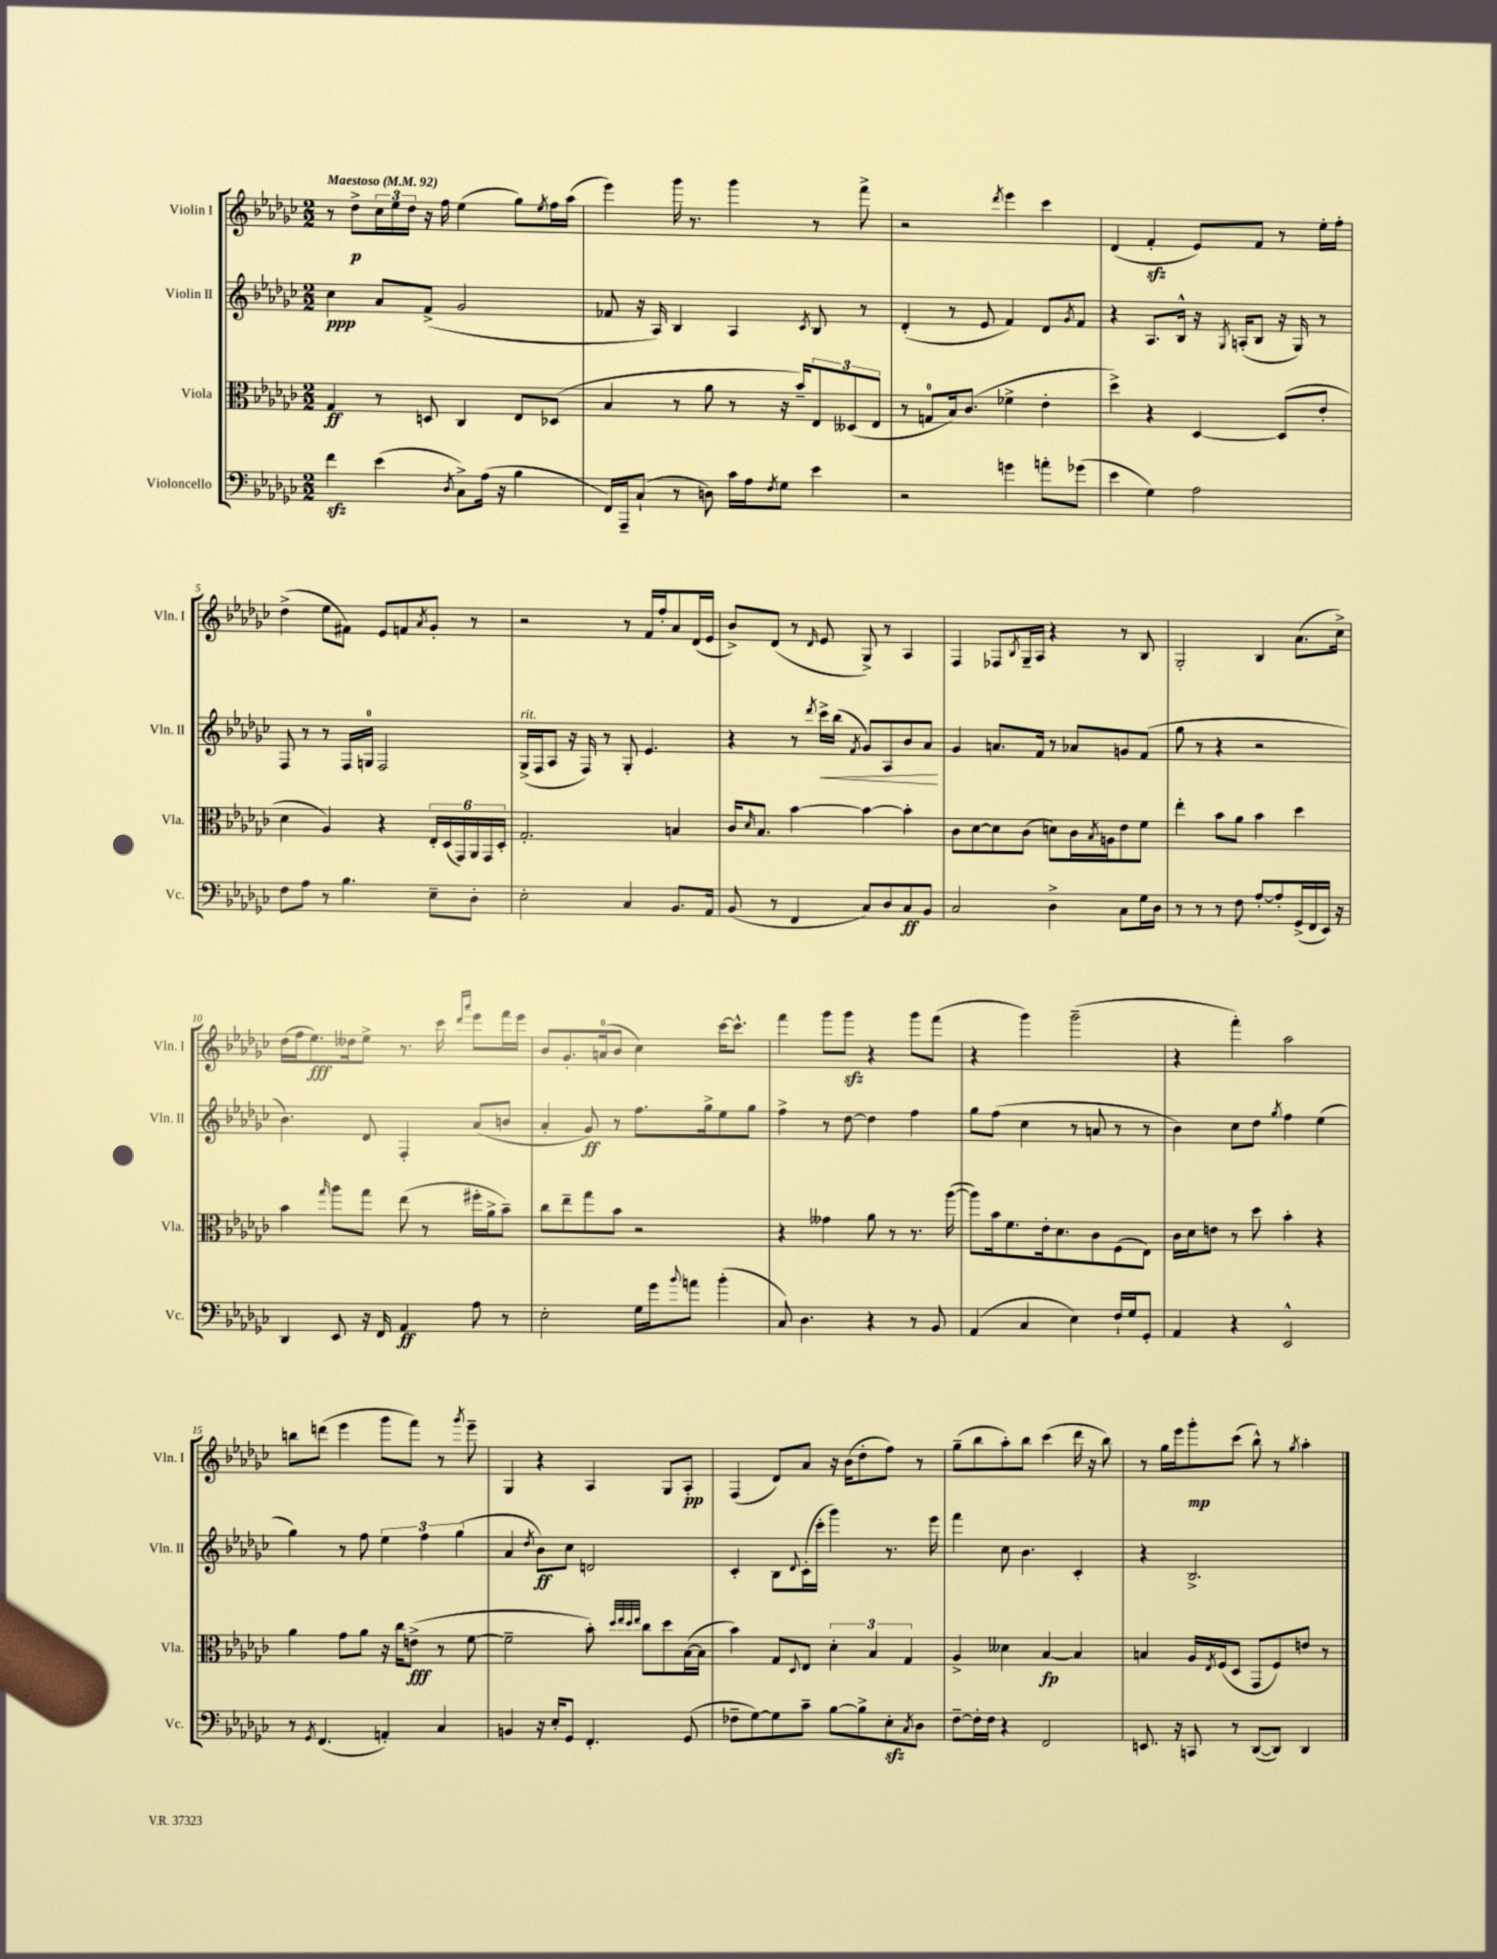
<<
\new StaffGroup <<
\new Staff = "s0" \with { instrumentName = "Violin I" shortInstrumentName = "Vln. I" } {
    \clef treble \key ges \major \numericTimeSignature \time 2/2 \tempo "Maestoso" 4 = 92
    r8 des''8->\p \tuplet 3/2 { ces''16 ees''16 des''16 } r16 f''16 ees''4( ges''8) \acciaccatura { ees''8 } f''16 aes''16( |
    ees'''4) ges'''16 r8. ges'''4 r8 f'''8-> |
    r2 \acciaccatura { des'''8 } ees'''4 ces'''4 |
    des'4( f'4-.\sfz ees'8) f'8 r8 ees''16-. f''16-. |
    des''4->( ees''8 fis'8) ees'8 f'8 \acciaccatura { aes'8 } ges'8-. r8 |
    r2 r8 f'16 f''16-. aes'8 des'16( ees'16 |
    bes'8->) des'8( r8 \grace { des'16 } ees'8 ges8->) r8 aes4 |
    f4 fes8 \acciaccatura { bes8 } ges16-- aes16 r4 r8 bes8 |
    ges2-. bes4 aes'8.( ces''16->) |
    des''16( f''16 ees''8.\fff) deses''16 ees''8-> r8. ces'''16 \grace { des'''16 aes'''16 } ees'''8 f'''16 ees'''16 |
    bes'8 ges'8.-. a'16-0( bes'8 ces''4) ces'''16~ ces'''8.-^ |
    f'''4 ges'''8 ges'''8\sfz r4 ges'''8 f'''8( |
    r4 ges'''4) ges'''2--( |
    r4 f'''4-.) aes''2 |
    b''8 d'''8( ees'''4 ges'''8 f'''8) r8 \acciaccatura { ges'''8 } ees'''8-- |
    ges4 r4 aes4 ges8 aes8-.\pp |
    f4( des'8) aes'8 r16 bes'16( des''8-. f''8) r8 |
    ges''8--( bes''8 aes''8-.) bes''8 ces'''4( des'''16 r16 bes''8) |
    r8 ges''16 ees'''16 ges'''8-.\mp ces'''8( bes''8-^) r8 \acciaccatura { ges''8 } aes''4-. \bar "|." |
}
\new Staff = "s1" \with { instrumentName = "Violin II" shortInstrumentName = "Vln. II" } {
    \clef treble \key ges \major \numericTimeSignature \time 2/2
    ces''4\ppp aes'8 f'8->( ges'2 |
    fes'8 r16 aes16) bes4 aes4 \acciaccatura { ces'8 } bes8 r8 |
    des'4-.( r8 ees'8 f'4) des'8 \acciaccatura { ges'8 } f'8 |
    r4 aes8. bes16-^ r16 \acciaccatura { ges8 } a16-.( bes8 r16 ges16) r8 |
    f8 r8 r8 f16 g16-0 f2 |
    ges16->^\markup { \italic "rit." }( f16 aes8 r16 f16) r8 ges8-. ees'4. |
    r4 r8 \acciaccatura { des'''8 } ces'''16->\< bes''16( \acciaccatura { f'8 } ges'8) aes8 bes'8 aes'8\! |
    ges'4 a'8. f'16 r8 aes'8 g'8 f'8( |
    ges''8 r8 r4 r2 |
    bes'4.) des'8 f4-. aes'8( b'8 |
    aes'4-. ges'8\ff) r8 f''8. ges''16-> ees''8 ges''8 |
    f''4-> r8 des''8~ des''4 f''4 |
    ges''8 f''8( ces''4 r8 a'8 r8 r8 |
    bes'4) ces''8 des''8 \acciaccatura { ges''8 } f''4 ees''4( |
    ges''4) r8 f''8 \tuplet 3/2 { ees''4 f''4 ges''4( } |
    aes'4 \acciaccatura { des''8 } bes'8\ff) ces''8 d'2 |
    ces'4-. bes8 \appoggiatura { des'8 } ces'16-.( ces'''16-. ges'''4) r8. ees'''16 |
    f'''4 ces''8 bes'4. ces'4-. |
    r4 bes2.-> \bar "|." |
}
\new Staff = "s2" \with { instrumentName = "Viola" shortInstrumentName = "Vla." } {
    \clef alto \key ges \major \numericTimeSignature \time 2/2
    ges4\ff r8 d8 ces4 ees8 des8( |
    bes4 r8 aes'8 r8 r16 bes'16--) \tuplet 3/2 { ees8 deses8( ees8 } |
    r8 g8-0 bes16) ces'8.( fes'4-> ees'4-. |
    des''4->) r4 des4~ des8( ees'8-. |
    des'4 aes4) r4 \tuplet 6/4 { ees16-. des16( ges,16) aes,16 ges,16 des16-. } |
    ges2.-. b4 |
    ces'16 \grace { des'16 } bes8. bes'4~ bes'4~ bes'4-. |
    ces'8 des'8~ des'8 ces'8( d'8) ces'16 \acciaccatura { bes8 } a16 ees'8 f'8 |
    ees''4-. bes'8 aes'8 bes'4 des''4 |
    bes'4 \grace { ges''16 } aes''8 ges''8 ees''8( r8 fis''16-. aes'16-> bes'8--) |
    ces''8 ees''8-- ges''8 bes'8 r2 |
    r4 geses'4 aes'8 r8 r8. aes''16~( |
    aes''8) bes'16 f'8. ees'16-. des'8. ces'8 f8( ees8) |
    ces'16 des'16 e'8 r8 des''8 bes'4-. r4 |
    aes'4 ges'8 aes'8 r16 ces''16 e'8->\fff( r8 f'8~ |
    f'2-- bes'8-.) \grace { des''32 ees''32 des''32 ees''32 } ces''8 des''8 bes16~( bes16 |
    bes'4) ges8 \appoggiatura { des8 } ees8 \tuplet 3/2 { des'4-. bes4 ges4 } |
    aes4-> deses'4 bes4~\fp bes4 |
    b4 aes16 \acciaccatura { ees8 } f16( des8 ges,8 f8) e'8 r8 \bar "|." |
}
\new Staff = "s3" \with { instrumentName = "Violoncello" shortInstrumentName = "Vc." } {
    \clef bass \key ges \major \numericTimeSignature \time 2/2
    f'4\sfz ees'4( \acciaccatura { des8 } ces8->) aes16( r16 bes4 |
    f,16) aes,,16-- ces8-!( r8 d8) ces'16 aes16 \acciaccatura { f8 } ges8 ees'4 |
    r2 g'4 a'8-. ges'8( |
    ees'4 ges4) aes2 |
    f8 aes8 r8 bes4. ees8-- des8-. |
    ees2-. ces4 bes,8. aes,16 |
    bes,8( r8 f,4 ces8) des8 ces8\ff bes,8 |
    ces2 des4-> ces8 ges16 des16 |
    r8 r8 r8 f8 aes8~-. aes8-. ges,16->( f,16 ees,16) r16 |
    des,4 ees,8 r16 f,16 aes,4\ff aes8 r8 |
    ees2-. ges16 ges'16 \appoggiatura { bes'8 } a'8 bes'4-.( |
    ces8) des4. r4 r8 bes,8 |
    aes,4( ces4 ees4) f16-! ges16 ges,8-. |
    aes,4 r4 ees,2-^ |
    r8 \acciaccatura { ges,8 } f,4.( a,4-.) ces4 |
    b,4 r16 ees16-. ges,8 f,4.-. ges,8( |
    fes8-- ges8~) ges8 ces'8-- bes8~ bes8-> ees8-.\sfz \acciaccatura { ces8 } des8 |
    f8~-- f16-. f16 r4 f,2 |
    e,8. r16 c,8 r8 des,8~( des,8) des,4 \bar "|." |
}
>>
>>
